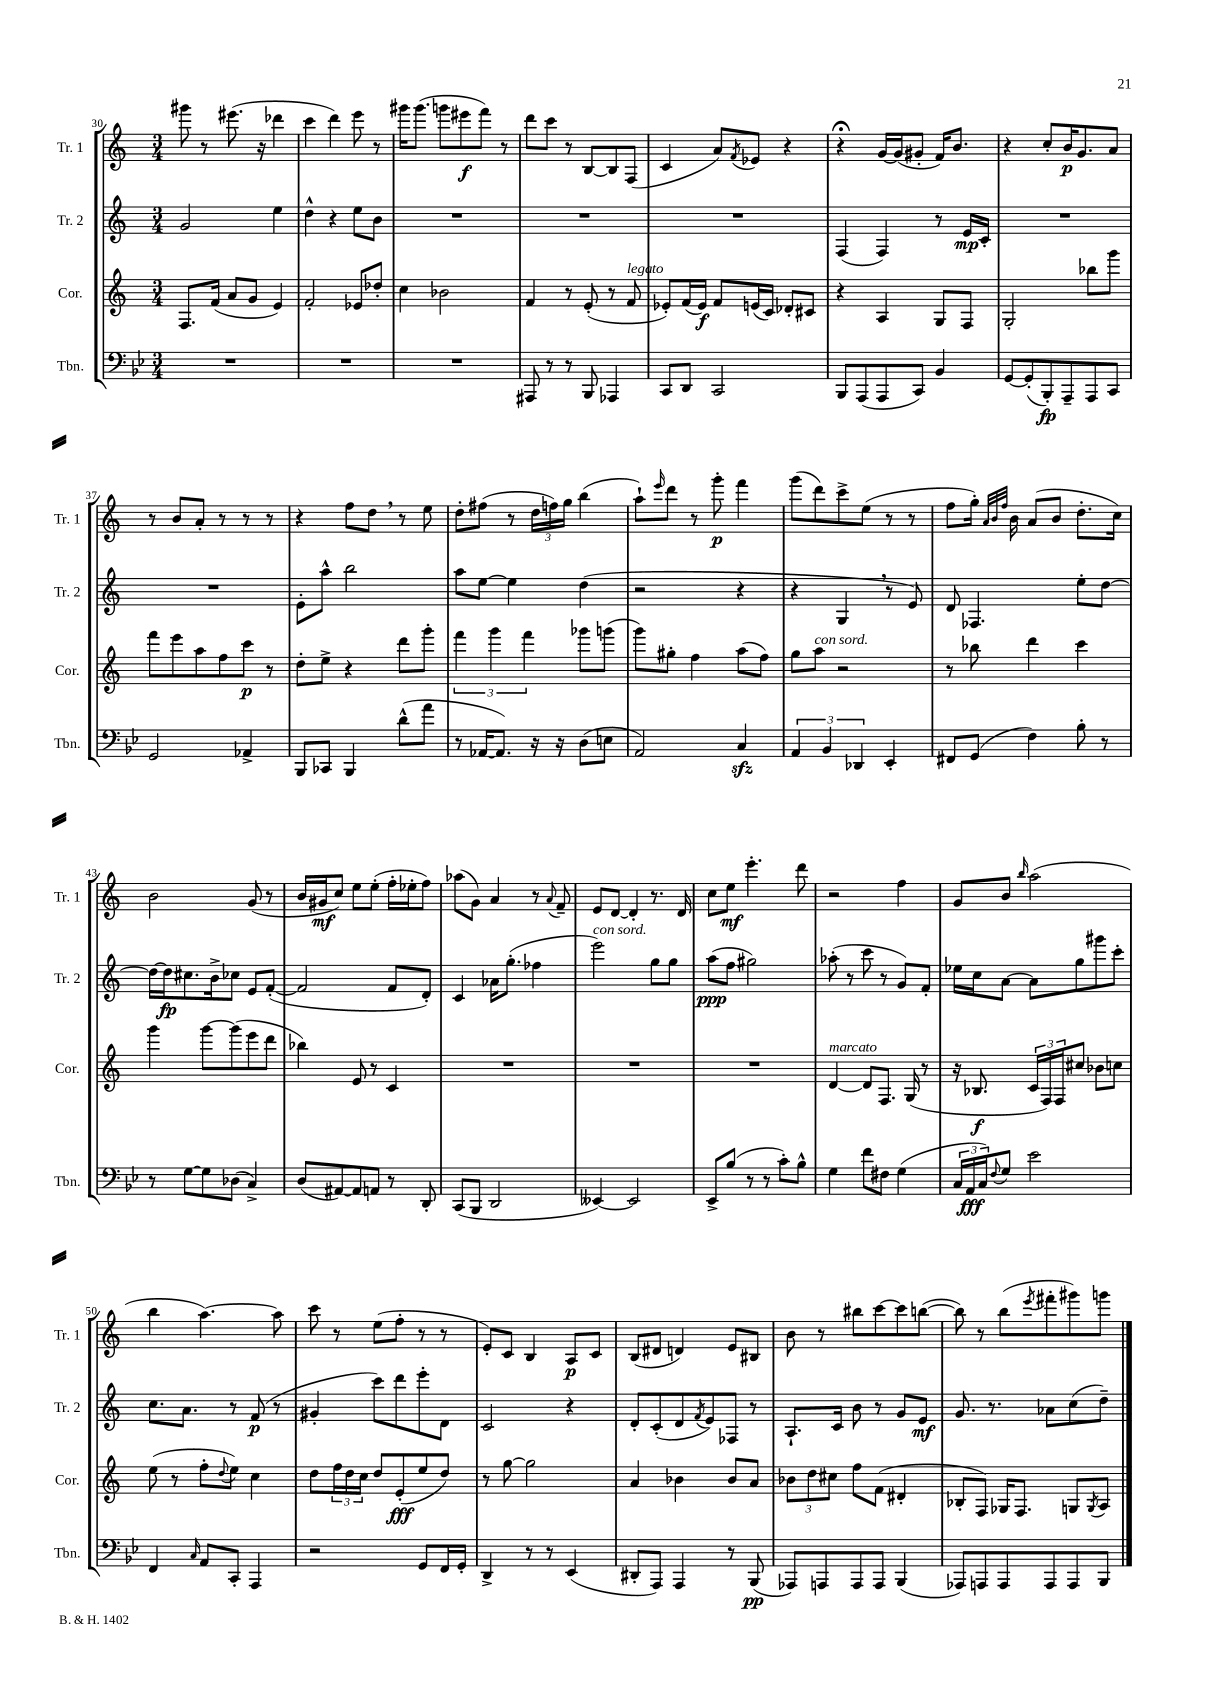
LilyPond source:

<<
\new StaffGroup <<
\new Staff = "s0" \with { instrumentName = "Tr. 1" shortInstrumentName = "Tr. 1" } {
    \clef treble \key c \major \numericTimeSignature \time 3/4
    gis'''8 r8 eis'''8.( r16 des'''4 |
    c'''4 d'''4) e'''8 r8 |
    gis'''16 gis'''8.( g'''8 eis'''8\f f'''8) r8 |
    d'''8 c'''8 r8 b8~ b8 f8( |
    c'4 a'8) \acciaccatura { f'8 } ees'8 r4 |
    r4\fermata g'16~ g'16( gis'8-. f'16) b'8. |
    r4 c''8-. b'16\p g'8. a'8 |
    r8 b'8 a'8-. r8 r8 r8 |
    r4 f''8 d''8 \breathe r8 e''8 |
    d''8-. fis''8( r8 \tuplet 3/2 { d''16 f''16) g''16 } b''4( |
    a''8-!) \grace { e'''16 } d'''8 r8 g'''8-.\p f'''4 |
    g'''8( d'''8) c'''8-> e''8( r8 r8 |
    f''8 g''16-.) \grace { a'32 b'32 f''32 } b'16 a'8( b'8 d''8.-. c''16) |
    b'2 g'8( r8 |
    b'16 gis'16\mf c''8) e''8 e''8-.( f''16-. ees''16-. f''8) |
    aes''8( g'8) a'4 r8 \appoggiatura { a'8 } f'8-- |
    e'8 d'8~ d'4-. r8. d'16 |
    c''8 e''8\mf e'''4.-. d'''8 |
    r2 f''4 |
    g'8 b'8 \grace { b''16 } a''2( |
    b''4 a''4.~) a''8 |
    c'''8 r8 e''8( f''8-. r8 r8 |
    e'8-.) c'8 b4 a8\p c'8 |
    b8( dis'8 d'4) e'8 bis8 |
    b'8 r8 bis''8 c'''8~ c'''8 b''8~( |
    b''8) r8 b''8( \acciaccatura { e'''8 } fis'''8-. gis'''8) g'''8 \bar "|." |
}
\new Staff = "s1" \with { instrumentName = "Tr. 2" shortInstrumentName = "Tr. 2" } {
    \clef treble \key c \major \numericTimeSignature \time 3/4
    g'2 e''4 |
    d''4-^ r4 e''8 b'8 |
    R2. |
    R2. |
    R2. |
    f4( f4) r8 e'16\mp c'16-. |
    R2. |
    R2. |
    e'8-. a''8-^ b''2 |
    a''8 e''8~ e''4 d''4( |
    r2 r4 |
    r4 g4 \breathe r8 e'8) |
    d'8 fes4. e''8-. d''8~ |
    d''16~ d''16\fp cis''8. b'16-> ces''8 e'8 f'8~-.( |
    f'2 f'8 d'8-.) |
    c'4 aes'16 g''8.-.( fes''4 |
    e'''2^\markup { \italic "con sord." }) g''8 g''8 |
    a''8\ppp( f''8 gis''2) |
    aes''8-.( r8 c'''8 r8 g'8) f'8-. |
    ees''16 c''16 a'8~ a'8 g''8 gis'''8 c'''8-. |
    c''8. a'8. r8 f'8\p( r8 |
    gis'4-. c'''8) d'''8 e'''8-. d'8 |
    c'2 r4 |
    d'8-. c'8-.( d'8 \acciaccatura { f'8 } e'8) fes8 r8 |
    a8.-! c'16 b'8 r8 g'8 e'8\mf |
    g'8. r8. aes'8 c''8( d''8--) \bar "|." |
}
\new Staff = "s2" \with { instrumentName = "Cor." shortInstrumentName = "Cor." } {
    \clef treble \key c \major \numericTimeSignature \time 3/4
    f8. f'16( a'8 g'8 e'4) |
    f'2-. ees'8 des''8-. |
    c''4 bes'2 |
    f'4 r8 e'8-.( r8 f'8^\markup { \italic "legato" } |
    ees'8-.) f'16( ees'16\f) f'8 e'16( c'16) des'8-. cis'8 |
    r4 a4 g8 f8 |
    g2-. bes''8 g'''8 |
    f'''8 e'''8 a''8 f''8 c'''8\p r8 |
    d''8-. e''8-> r4 d'''8 g'''8-. |
    \tuplet 3/2 { f'''4 g'''4 f'''4 } ges'''8 g'''8( |
    g'''8) gis''8-. f''4 a''8( f''8) |
    g''8 a''8^\markup { \italic "con sord." } r2 |
    r8 bes''8 d'''4 c'''4 |
    g'''4 g'''8~ g'''8( e'''8 d'''8 |
    bes''4) e'8 r8 c'4 |
    R2. |
    R2. |
    R2. |
    d'4~^\markup { \italic "marcato" } d'8 f8. g16( r8 |
    r16 bes8.\f \tuplet 3/2 { c'16 f16) f16 } cis''8 bes'8 c''8 |
    e''8( r8 f''8-. \appoggiatura { d''8 } e''8) c''4 |
    d''8 \tuplet 3/2 { f''16 d''16 c''16 } d''8 e'8-.\fff( e''8 d''8) |
    r8 g''8~ g''2 |
    a'4 bes'4 bes'8 a'8 |
    \tuplet 3/2 { bes'8 d''8 cis''8 } f''8 f'8( dis'4-. |
    bes8-. f8) ges16 f8. g8 \acciaccatura { g8 } a8 \bar "|." |
}
\new Staff = "s3" \with { instrumentName = "Tbn." shortInstrumentName = "Tbn." } {
    \clef bass \key bes \major \numericTimeSignature \time 3/4
    R2. |
    R2. |
    R2. |
    ais,,8 r8 r8 bes,,8 aes,,4 |
    c,8 d,8 c,2 |
    bes,,8 a,,8( a,,8 c,8) bes,4 |
    g,8~ g,8-.( bes,,8-.\fp) a,,8-- a,,8 c,8 |
    g,2 aes,4-> |
    bes,,8 ces,8 bes,,4 d'8-^( a'8 |
    r8 aes,16~ aes,8.) r16 r16 d8( e8 |
    a,2) c4\sfz |
    \tuplet 3/2 { a,4 bes,4 des,4 } ees,4-. |
    fis,8 g,8( f4) bes8-. r8 |
    r8 g8~ g8 des8( c4->) |
    d8( ais,8~) ais,8 a,8 r8 d,8-. |
    c,8( bes,,8 d,2 |
    eeses,4~) eeses,2 |
    ees,8-> bes8( r8 r8 c'8-.) bes8-^ |
    g4 f'8 fis8 g4( |
    \tuplet 3/2 { c16 a,16\fff c16) } \appoggiatura { f8 } g8 ees'2 |
    f,4 \grace { c16 } a,8 c,8-. a,,4 |
    r2 g,8 f,16 g,16-. |
    d,4-> r8 r8 ees,4( |
    dis,8-. a,,8) a,,4 r8 bes,,8\pp( |
    aes,,8) a,,8 a,,8 a,,8 bes,,4( |
    aes,,8) a,,8 a,,8 a,,8 a,,8 bes,,8 \bar "|." |
}
>>
>>
\layout { \context { \Score currentBarNumber = #30 } }
